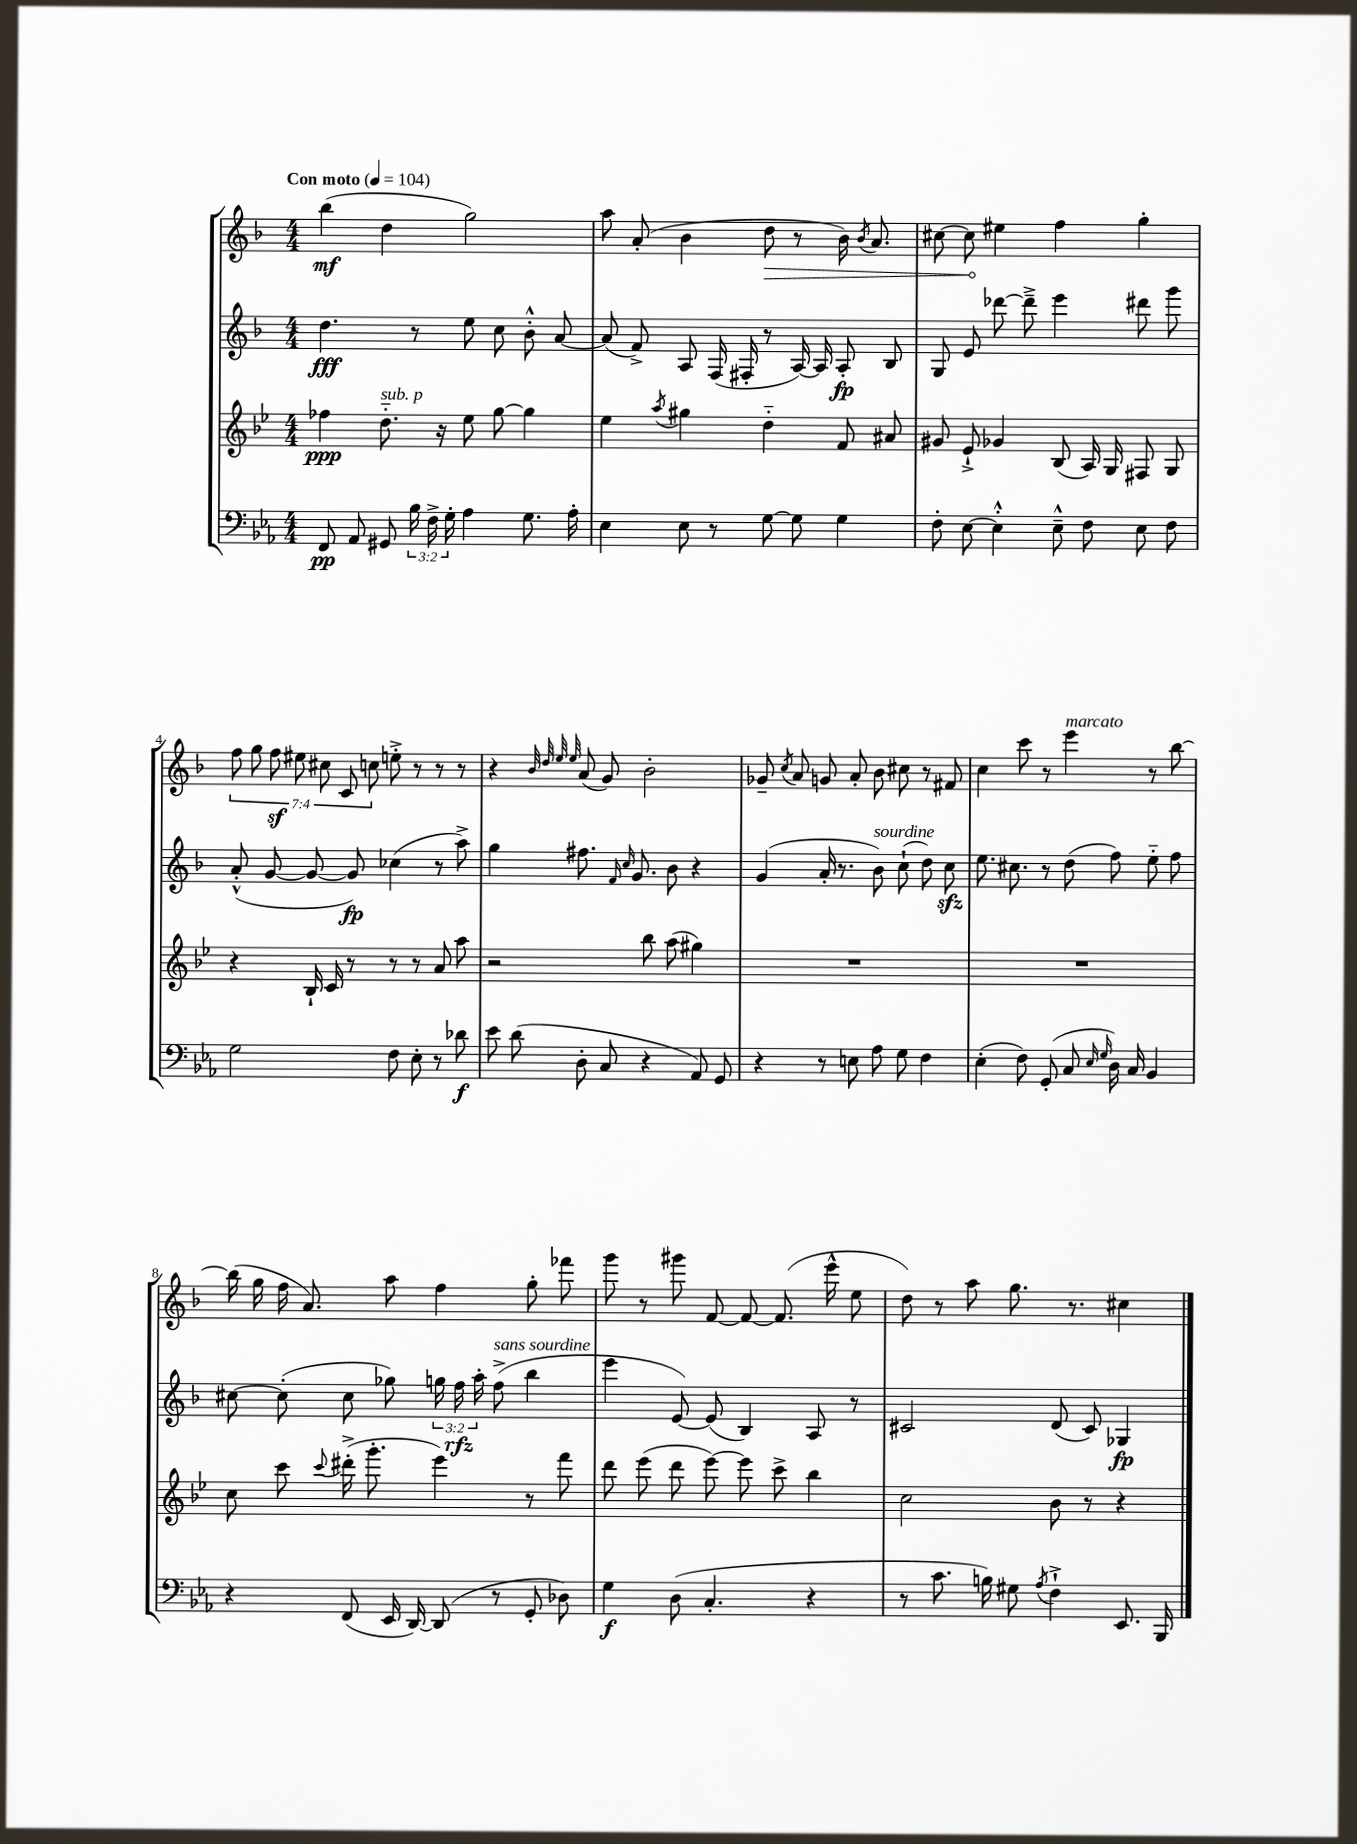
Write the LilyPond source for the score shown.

<<
\new StaffGroup <<
\new Staff = "s0" {
    \clef treble \key f \major \numericTimeSignature \time 4/4 \override Staff.TupletNumber.text = #tuplet-number::calc-fraction-text \tempo "Con moto" 4 = 104
    \autoBeamOff bes''4\mf( d''4 g''2) |
    a''8 a'8-.( bes'4 \once \override Hairpin.circled-tip = ##t d''8\> r8 bes'16) \acciaccatura { bes'8 } a'8. |
    cis''8~ cis''8\! eis''4 f''4 g''4-. |
    \tuplet 7/4 { f''8 g''8 f''8\sf eis''8 cis''8 c'8 c''8 } e''8-.-> r8 r8 r8 |
    r4 \grace { bes'32 d''32 e''32 e''32 } a'8( g'8) bes'2-. |
    ges'8-- \acciaccatura { c''8 } a'8 g'8 a'8-. bes'8 cis''8 r8 fis'8 |
    c''4 c'''8 r8 e'''4^\markup { \italic "marcato" } r8 bes''8~ |
    bes''16( g''16 f''16 a'8.) a''8 f''4 g''8-. fes'''8 |
    g'''8 r8 gis'''8 f'8~ f'8~ f'8.( e'''16-^ e''8 |
    d''8) r8 a''8 g''8. r8. cis''4 \bar "|." |
}
\new Staff = "s1" {
    \clef treble \key f \major \numericTimeSignature \time 4/4 \override Staff.TupletNumber.text = #tuplet-number::calc-fraction-text
    \autoBeamOff d''4.\fff r8 e''8 c''8 bes'8-.-^ a'8~ |
    a'8( f'8->) a8 f16( fis16-. r8 a16~) a16 a8-.\fp bes8 |
    g8 e'8 des'''8~ des'''8---> e'''4 dis'''8 g'''8 |
    a'8-.-^( g'8~ g'8~ g'8\fp) ces''4( r8 a''8->) |
    g''4 fis''8. \grace { f'16 c''16 } g'8. bes'8 r4 |
    g'4( a'16-. r8. bes'8^\markup { \italic "sourdine" }) c''8-!( d''8) c''8\sfz |
    e''8. cis''8. r8 d''8( f''8) e''8-_ f''8 |
    cis''8~ cis''8-.( cis''8 ges''8) \tuplet 3/2 { g''16 f''16\rfz a''16-. } f''8->^\markup { \italic "sans sourdine" }( bes''4 |
    e'''4 e'8~) e'8( bes4) a8 r8 |
    cis'2 d'8( cis'8) ges4\fp \bar "|." |
}
\new Staff = "s2" {
    \clef treble \key bes \major \numericTimeSignature \time 4/4
    \autoBeamOff fes''4\ppp d''8.-_^\markup { \italic "sub. p" } r16 ees''8 g''8~ g''4 |
    ees''4 \acciaccatura { a''8 } gis''4 d''4-_ f'8 ais'8 |
    gis'8 ees'8-!-> ges'4 bes8( a16) g16 fis8 g8 |
    r4 bes16-! c'16 r8 r8 r8 a'8 a''8 |
    r2 bes''8 a''8( gis''4) |
    R1 |
    R1 |
    c''8 c'''8 \appoggiatura { c'''8 } dis'''16-.->( g'''8.-. ees'''4) r8 f'''8 |
    d'''8 ees'''8( d'''8 ees'''8~) ees'''8 c'''8-> bes''4 |
    c''2 bes'8 r8 r4 \bar "|." |
}
\new Staff = "s3" {
    \clef bass \key ees \major \numericTimeSignature \time 4/4 \override Staff.TupletNumber.text = #tuplet-number::calc-fraction-text
    \autoBeamOff f,8\pp aes,8 gis,8 \tuplet 3/2 { bes16 f16-> g16-. } aes4 g8. aes16-. |
    ees4 ees8 r8 g8~ g8 g4 |
    f8-. ees8~ ees4-.-^ ees8---^ f8 ees8 f8 |
    g2 f8 ees8-. r8 des'8\f |
    ees'8 d'8( d8-. c8 r4 aes,8) g,8 |
    r4 r8 e8 aes8 g8 f4 |
    ees4-.( f8) g,8-.( c8 \grace { ees16 g16 } d16) c16 bes,4 |
    r4 f,8( ees,16 d,16~) d,8( r8 g,8-. des8) |
    g4\f d8( c4.-. r4 |
    r8 c'8. b16) gis8 \acciaccatura { aes8 } f4-!-> ees,8. bes,,16 \bar "|." |
}
>>
>>
